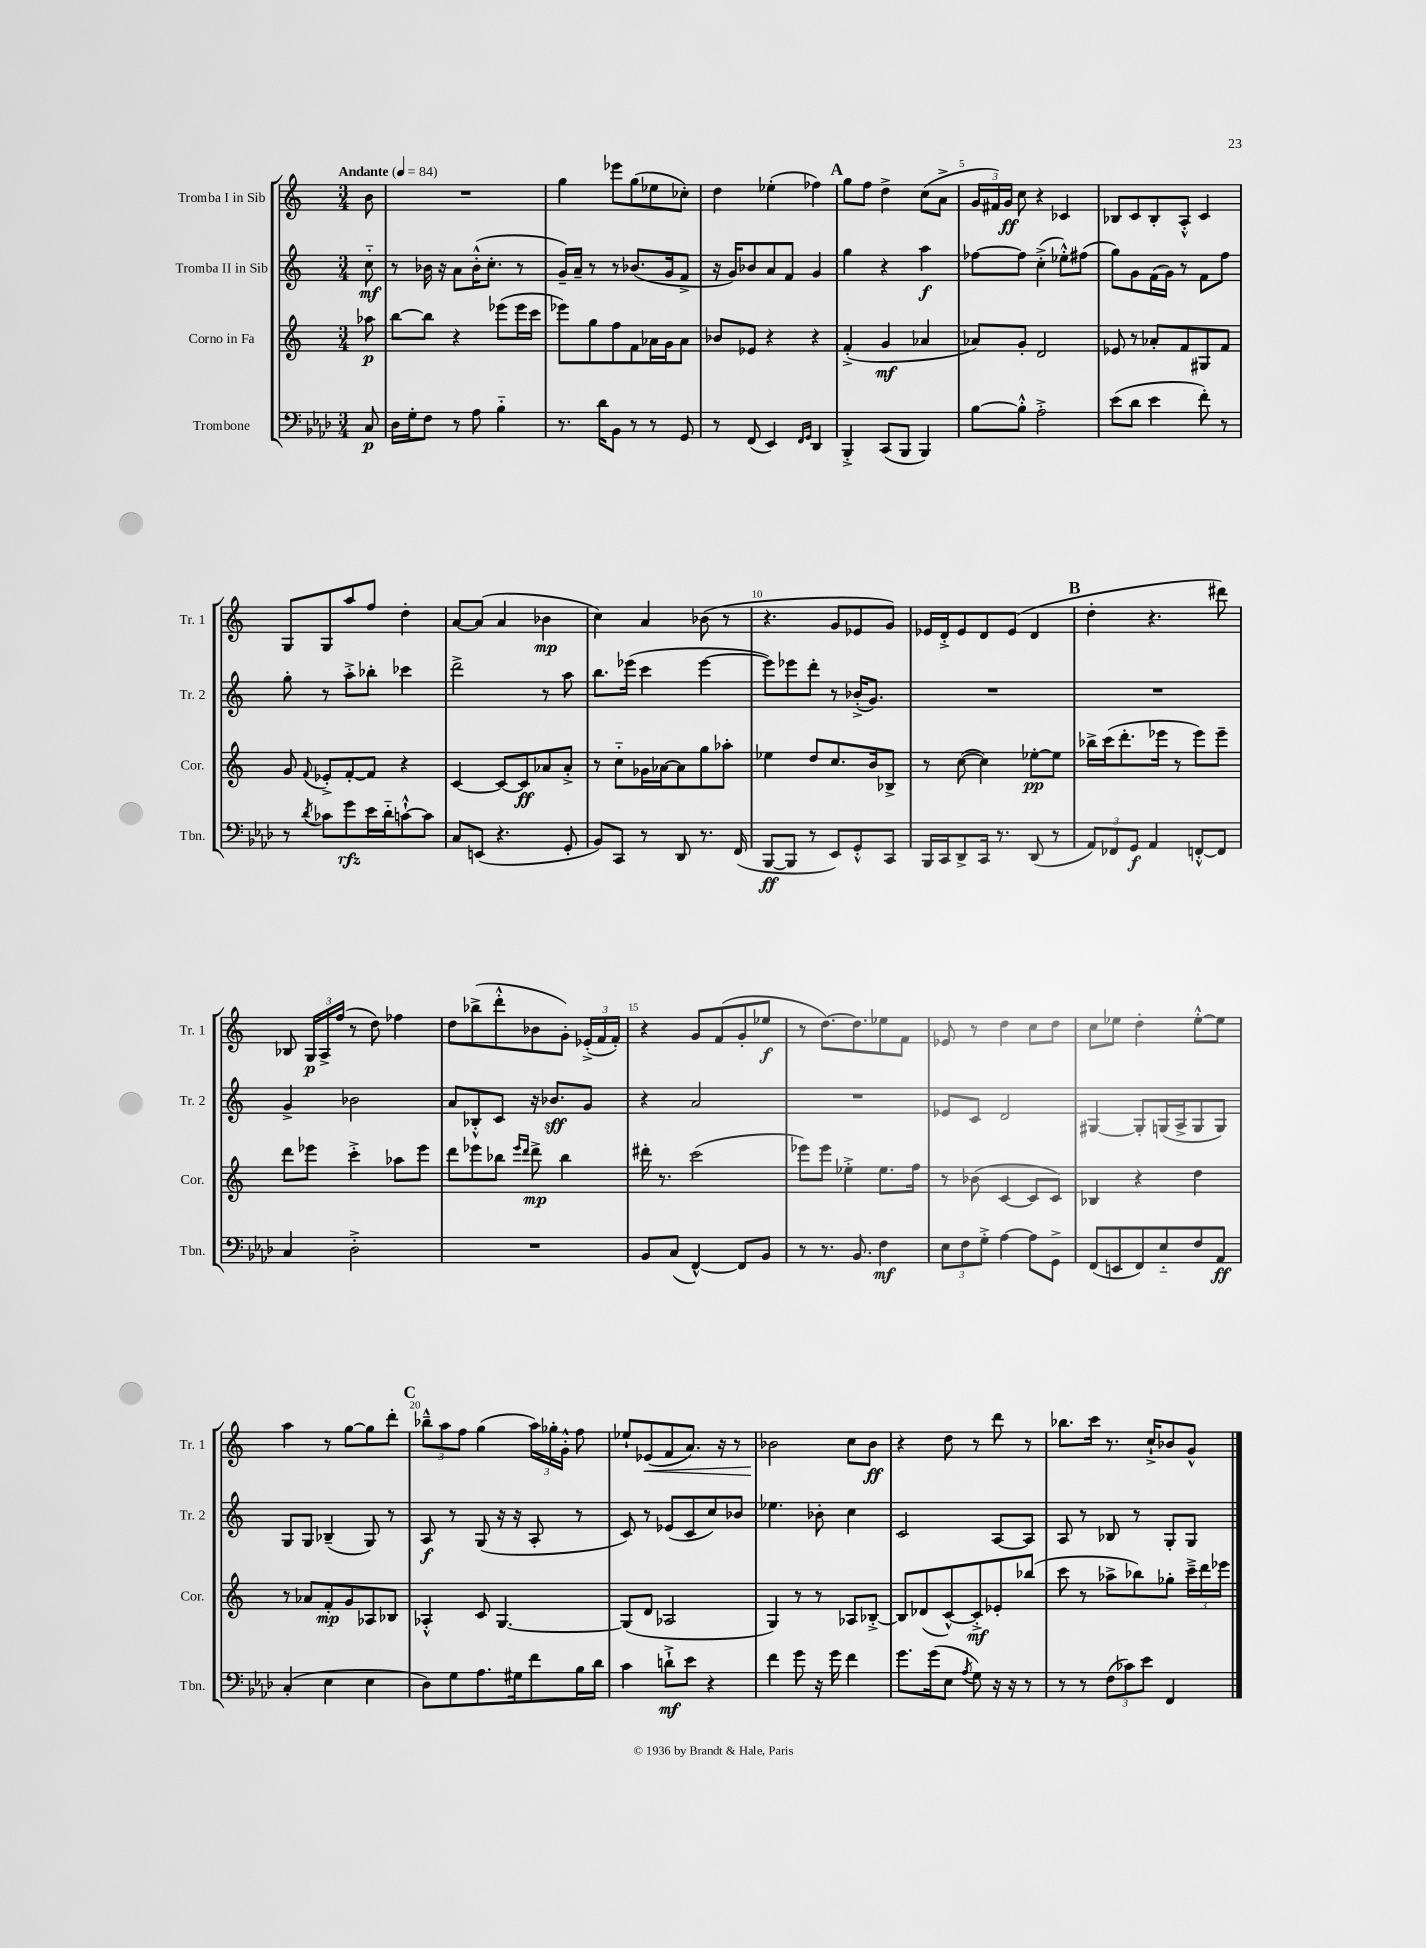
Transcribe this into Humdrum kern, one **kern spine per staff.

**kern	**kern	**kern	**kern
*staff4	*staff3	*staff2	*staff1
*clefF4	*clefG2	*clefG2	*clefG2
*k[b-e-a-d-]	*k[]	*k[]	*k[]
*M3/4	*M3/4	*M3/4	*M3/4
*MM84	*MM84	*MM84	*MM84
8C	8aa-	8cc'~	8b
=	=	=	=
16D-	[8bb	8r	2.r
16G'	.	.	.
8F	8bb]	16b-	.
.	.	16r	.
8r	4r	8a	.
8A-	.	(16b-'^^	.
.	.	8.cc'	.
4B-'~	(8eee-	.	.
.	16eee-	8r	.
.	16ccc	.	.
=	=	=	=
8.r	8eee-)	16g~)	4gg
.	.	16a~	.
.	8gg	8r	.
16d-	.	.	.
8BB-	8ff	8r	8eee-
8r	8f	(8.b-	(8gg
8r	16a-	.	8ee-
.	16g	16g	.
8GG	8a-	8f^	8cc-')
=	=	=	=
8r	8b-	16r	4dd
.	.	16g)	.
(8FF	8e-	8b-	.
4EE-)	4r	8a	(4ee-'
.	.	8f	.
16qqFF	.	.	.
16qqGG	.	.	.
4DD-	4r	4g	4ff-)
=	=	=	=
4BBB-'^	(4f'^	4gg	8gg
.	.	.	8ff
(8CC	4g	4r	4dd^
8BBB-	.	.	.
4BBB-)	4a-	4aa	(8cc
.	.	.	8a^
=	=	=	=
[8B-	8a-)	[8ff-	24g
.	.	.	24f#)
.	.	.	24g
8B-'^^]	8g'	8ff-]	8cc
2A-'^	2d	(4cc'^	4r
.	.	8ee-'^^)	4c-
.	.	(8ff#	.
=	=	=	=
(8e-	8e-	8gg)	8B-
8d-	8r	8g	8c
4e-	8a-'	(16f	8B-'
.	.	16g)	.
.	8f	8r	8A'^^
8f')	8G#	8f	4c
8r	8f	8ff	.
=	=	=	=
8r	8g	8gg'	8G
8qd-	8qqf	.	.
8c-	8e-'^	8r	8G
8g	[8f'	8aa'^	8aa
16e-	8f]	8bb-'	8ff
16d-'~	.	.	.
[8c`^^	4r	4ccc-	4dd'
8c]	.	.	.
=	=	=	=
8C	[4c	2ddd^	[8a
(8EE	.	.	(8a]
4.r	8c_	.	4a
.	8c]	.	.
.	8a-	8r	4b-
8GG'	8a-'^	8aa	.
=	=	=	=
8BB-)	8r	8.bb	4cc)
8CC	8cc'~	.	.
.	.	(16eee-	.
8r	16g-	4ccc	4a
.	[16a-	.	.
8DD-	8a-]	.	.
8.r	8gg	[4eee-	(8b-
.	8aa-'	.	8r
(16FF	.	.	.
=	=	=	=
[8BBB-	4ee-	8eee-])	4.r
8BBB-]	.	8eee-	.
8r	8dd	8ddd'	.
8EE-)	8.cc	8r	8g
8GG'^^	.	(16b-'^	8e-
.	16b	8.g)	.
8CC	8B-^	.	8g)
=	=	=	=
16BBB-	8r	2.r	16e-
16CC	.	.	16d'^
8DD-^	([8cc	.	8e-
16CC	4cc])	.	8d
8.r	.	.	.
.	.	.	(8e-
(8DD-	[8ee-'	.	4d
8r	8ee-]	.	.
=	=	=	=
12AA-)	16bb-^	2.r	4dd'
.	(16ccc	.	.
12FF-	.	.	.
.	8.ddd'	.	.
12GG	.	.	.
4AA-	.	.	4.r
.	16eee-	.	.
.	8r	.	.
[8FF'^^	8eee-)	.	.
8FF]	8eee-~	.	8ddd#)
=	=	=	=
4C	8ddd	4g^	8B-
.	8eee-	.	24G
.	.	.	24A^
.	.	.	(24ff
2D-'^	4ccc'^	2b-	8r
.	.	.	8dd)
.	8aa-	.	4ff-
.	8eee-	.	.
=	=	=	=
2.r	8ddd	8a	8dd
.	8eee-	8B-'^^	(8bb-^
.	8bb-	8c	8ddd'^^
.	16qqeee-	.	.
.	16qqddd	.	.
.	8ddd^	16r	8b-
.	.	8.b-	.
.	4bb-	.	8g')
.	.	8g	(24e-'^
.	.	.	24f
.	.	.	24f')
=	=	=	=
8BB-	16ddd#'	4r	4r
.	8.r	.	.
(8C	.	.	.
[4FF^^)	(2ccc	2a	8g
.	.	.	(8f
8FF]	.	.	8g'
8BB-	.	.	8ee-
=	=	=	=
8r	8eee-)	2.r	8r
8.r	8eee-	.	[8.dd)
.	4ee-'^	.	.
8.BB-	.	.	8.dd]
4F	8.ee-	.	8ee-
.	.	.	8f
.	16ff	.	.
=	=	=	=
12E-	8r	8e-	8e-
12F	.	.	.
.	(8b-	8c	8r
12G'^	.	.	.
[4A-	[4c	2d	4dd
8A-]	8c]	.	8cc
8GG^	8c)	.	8dd
=	=	=	=
(8FF	4B-	[4G#	8cc
8EE	.	.	8ee-
8FF)	4r	8G#']	4dd'
8E-'~	.	(16G	.
.	.	16A^	.
8F	4dd	8G	[8ee-'^^
8AA-	.	8G)	8ee-]
=	=	=	=
(4C'	8r	8G	4aa
.	8a-	8G	.
4E-	8f'	(4B-~	8r
.	8g	.	[8gg
4E-	8A-	8G)	8gg]
.	8B-	8r	8ddd'
=	=	=	=
8D-)	4A-'^^	8A	12bb-~^^
.	.	.	12aa
8G	.	8r	.
.	.	.	12ff
8.A-	8c	(8G	(4gg
.	[4.G	16r	.
16G#	.	16r	.
8f	.	8A'	24aa)
.	.	.	24gg-'
.	.	.	24g'^^
16B-	.	8r	8ff
16d-	.	.	.
=	=	=	=
4c	(8G]	8c)	8ee-`
.	8d	8r	(8e-
8d`^	2A-	(8e-	8f
8e-	.	8c	8.a)
4r	.	8cc)	.
.	.	.	16r
.	.	8b-	8r
=	=	=	=
4f	4G)	4.ee-	2b-
8g	8r	.	.
16r	8r	8b-'	.
16g	.	.	.
4f	8A-	4cc	8cc
.	[8B-'^	.	8b-
=	=	=	=
8.g	8B-]	2c	4r
.	(8d-	.	.
(16g	.	.	.
8E-	[8c^^)	.	8dd
8qA-	.	.	.
8G)	8c'^]	.	8r
16r	8e-'	[8A	8ddd
16r	.	.	.
8r	(8bb-	8A]	8r
=	=	=	=
8r	8ccc	8A	8.bb-
8r	8r	8r	.
.	.	.	16ccc
(12F	8aa-^	8B-	8.r
12c-)	.	.	.
.	8bb-)	8r	.
12e-	.	.	.
.	.	.	16cc`^
4FF	8gg-'	8G'	8b-
.	24ccc~^	8G	8g^^
.	24ddd	.	.
.	24eee-	.	.
==	==	==	==
*-	*-	*-	*-
